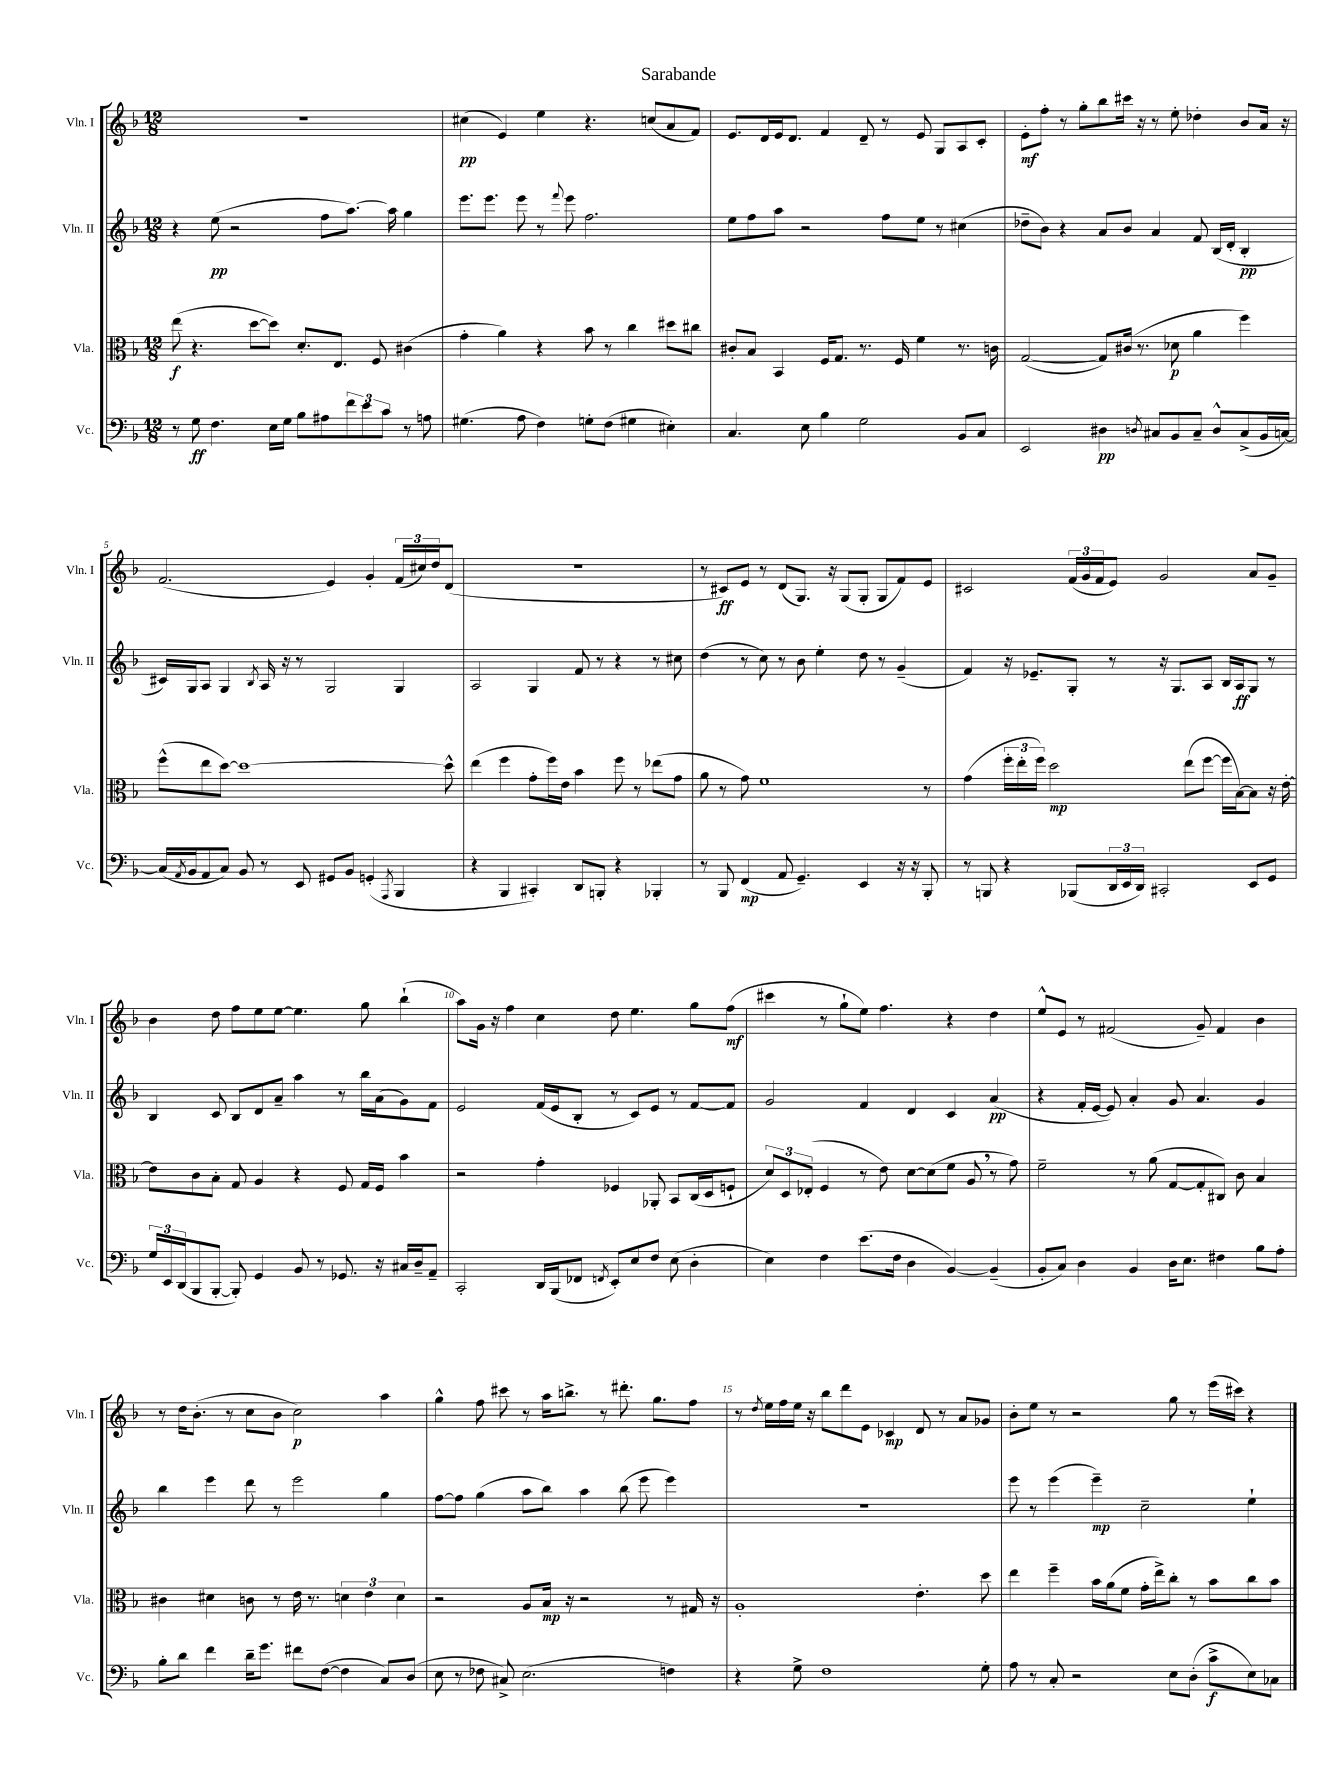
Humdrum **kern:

**kern	**kern	**kern	**kern
*staff4	*staff3	*staff2	*staff1
*clefF4	*clefC3	*clefG2	*clefG2
*k[b-]	*k[b-]	*k[b-]	*k[b-]
*M12/8	*M12/8	*M12/8	*M12/8
8r	(8ee\	4r	1.r
8G\	4.r	.	.
4.F\	.	(8ee\	.
.	.	2r	.
.	[8dd\L	.	.
16E\LL	8dd\]J)	.	.
16G\JJ	.	.	.
8B-\L	8.d'/L	.	.
8A#\	.	8ff\L	.
.	8.E/J	.	.
12f\	.	[8.aa\J)	.
12e\	.	.	.
.	8F/	.	.
12c\J	.	.	.
.	.	16aa\]	.
8r	(4c#\	4gg\	.
8A\	.	.	.
=	=	=	=
(4.G#\	4g'\	8.eee\L	(4cc#\
.	.	8.eee\J	.
.	4a\)	.	4e/)
8A\	.	8eee\	.
4F\)	4r	8r	4ee\
.	.	8qqfff/	.
.	.	8eee\	.
8G'\L	8b-\	2.ff\	4.r
(8F\J	8r	.	.
4G#\	4cc\	.	.
.	.	.	(8cc/L
4E#'\)	8dd#\L	.	8a/
.	8cc#\J	.	8f/J)
=	=	=	=
4.C/	8c#'/L	8ee\L	8.e/L
.	8B-/J	8ff\	.
.	.	.	16d/L
.	4BB-/	8aa\J	16e/J
.	.	.	8.d/J
8E\	.	2r	.
4B-\	16F/LK	.	4f/
.	8.G/J	.	.
2G\	8.r	.	8d~/
.	.	8ff\L	8r
.	16F/	.	.
.	4f\	8ee\J	8e/
.	.	8r	8G/L
8BB-/L	8.r	(4cc#\	8A/
8C/J	.	.	8c'/J
.	16c\	.	.
=	=	=	=
2EE/	([2G/	8dd-~\L	8e'\L
.	.	8b-\J)	8ff'\J
.	.	4r	8r
.	.	.	8gg'\L
4D#\	8G/]L)	8a/L	8bb-\
.	(16c#/Jk	8b-/J	16ccc#\Jk
.	8.r	.	16r
8qD/	.	.	.
8C#/L	.	4a/	8r
8BB-/	8d-\	.	8ee'\
8C#~/J	4a\	8f/	4dd-'\
8D^^/L	.	(16B-/LL	.
.	.	16d'/JJ	.
(8C#^/	4ff\)	4B-'/	8b-/L
16BB-/L	.	.	16a/Jk
[16C/JJ)	.	.	16r
=	=	=	=
(16C/]LL	(8ff^^\L	16c#/LL)	(2.f/
8qAA/	.	.	.
16BB-/J	.	16G/J	.
8AA/	8ee\	8A/J	.
8C/J)	[8dd\J)	4G/	.
8BB-/	1dd_	.	.
.	.	8qB-/	.
8r	.	16A/	.
.	.	16r	.
8EE/	.	8r	.
8GG#/L	.	2G/	4e/)
8BB-/J	.	.	.
(4GG'/	.	.	4g'/
8qAAA/	.	.	.
4BBB-/	.	4G/	(24f/LL
.	.	.	24cc#/)
.	.	.	24dd/J
.	8dd^^\]	.	(8d/J
=	=	=	=
4r	(4ee\	2A/	1.r
4BBB-/	4ff\	.	.
4CC#'/)	8g'\L	4G/	.
.	16ff\L)	.	.
.	16e\JJ	.	.
8DD/L	4b-\	8f/	.
8BBB'/J	.	8r	.
4r	8ff\	4r	.
.	8r	.	.
4BBB-'/	(8ee-\L	8r	.
.	8g\J	8cc#\	.
=	=	=	=
8r	8a\	(4dd\	8r
8BBB-/	8r	.	8c#/L)
(4FF/	8g\)	8r	8e/J
.	1f	8cc\)	8r
8AA/	.	8r	(8d/L
4.GG~/)	.	8b-\	8.G/J)
.	.	4ee'\	.
.	.	.	16r
.	.	.	(8G/L
4EE/	.	8dd\	8G'/J
.	.	8r	8G/L
16r	.	(4g~/	8f/)
16r	.	.	.
8BBB-'/	8r	.	8e/J
=	=	=	=
8r	(4g\	4f/)	2c#/
8BBB/	.	.	.
4r	24ff'\LL	16r	.
.	24ee'\	.	.
.	.	8.e-~/L	.
.	24ff\JJ)	.	.
.	2dd\	.	.
(8BBB-/L	.	8G'/J	(24f/LL
.	.	.	24g/
.	.	.	24f/J
24DD/L	.	8r	8e/J)
24EE/	.	.	.
24DD/JJ)	.	.	.
2CC#'/	.	16r	2g/
.	.	8.G/L	.
.	(8ee\L	.	.
.	[8ff\J	8A/J	.
.	16ff\]LL	16B-/LL	.
.	[16B-\J)	16A/J	.
8EE/L	8B-\]J	8G/J	8a/L
8GG/J	16r	8r	8g~/J
.	[16e'\	.	.
=	=	=	=
24G/LL	8e\]L	4B-/	4b-\
24EE/	.	.	.
(24DD/J	.	.	.
8BBB-/	8c\	.	.
[8BBB-'/J	8B-'\J	8c/	8dd\
8BBB-'/])	8G/	8B-/L	8ff\L
4GG/	4A/	8d/	8ee\
.	.	8a~/J	[8ee\J
8BB-/	4r	4aa\	4.ee\]
8r	.	.	.
8.GG-/	8F/	8r	.
.	16G/LL	16bb-\LL	8gg\
16r	16F/JJ	(16a\J	.
16C#/LL	4b-\	8g\)	(4bb-`\
16D~/J	.	.	.
8AA~/J	.	8f\J	.
=	=	=	=
2CC'/	2r	2e/	8aa\L)
.	.	.	16g\Jk
.	.	.	16r
.	.	.	4ff\
16DD/LL	4g'\	(16f/LL	4cc\
(16BBB-/J	.	16e/J	.
8FF-/J	.	8B-'/J	.
8qFF/	.	.	.
8EE'/L)	4F-/	8r	8dd\
8E/	.	8c/L)	4.ee\
8F/J	8AA-'/	8e/J	.
(8E\	8BB-/L	8r	.
4D'\	(16C/L	[8f/L	8gg\L
.	16D/J	.	.
.	8F`/J	8f/]J	(8ff\J
=	=	=	=
4E\)	12d/L)	2g/	4ccc#\
.	12D/	.	.
.	(12E-'/J	.	.
4F\	4F/	.	8r
.	.	.	8gg`\L
(8.e\L	8r	4f/	8ee\J)
.	8e\)	.	4.ff\
16F\Jk	.	.	.
4D\	[8d\L	4d/	.
.	(8d\]	.	.
[4BB-/)	8f\J	4c/	4r
.	8A/	.	.
(4BB-~/]	8r	(4a/	4dd\
.	8g\)	.	.
=	=	=	=
8BB-'/L	2f~\	4r	8ee^^/L
8C/J)	.	.	8e/J
4D\	.	16f'/LL	8r
.	.	[16e/JJ	.
.	.	8e/])	(2f#/
4BB-/	8r	4a'/	.
.	(8a\	.	.
16D\LK	[8G/L	8g/	.
8.E\J	.	.	.
.	8G'/]	4.a/	8g~/)
4F#\	8C#/J)	.	4f#/
.	8c\	.	.
8B-\L	4B-/	4g/	4b-\
8A'\J	.	.	.
=	=	=	=
8B-'\L	4c#\	4bb-\	8r
8d\J	.	.	16dd\LK
.	.	.	(8.b-'\J
4f\	4d#\	4eee\	.
.	.	.	8r
16d~\LK	8c\	8ddd\	8cc\L
8.g\J	.	.	.
.	8r	8r	8b-\J
8f#\L	16e\	2eee\	2cc\)
.	8.r	.	.
([8F\J	.	.	.
4F\]	6d\	.	.
.	6e\	.	.
8C/L)	.	4gg\	4aa\
.	6d\	.	.
(8D/J	.	.	.
=	=	=	=
8E\	2r	[8ff\L	4gg^^\
8r	.	8ff\]J	.
8F-\	.	(4gg\	8ff\
8C#^/)	.	.	8ccc#\
(2.E\	8A/L	8aa\L	8r
.	16B-/Jk	8bb-\J)	16aa\LK
.	16r	.	8.bb^\J
.	2r	4aa\	.
.	.	.	8r
.	.	(8bb-\	8.ddd#'\
.	.	8eee\	.
.	.	.	8.gg\L
4F\)	8r	4eee\)	.
.	16G#/	.	8ff\J
.	16r	.	.
=	=	=	=
4r	1A'	1.r	8r
.	.	.	8qdd/
.	.	.	16ee\LL
.	.	.	16ff\
8G^\	.	.	16ee\JJ
.	.	.	16r
1F	.	.	8bb-\L
.	.	.	8ddd\
.	.	.	8e\J
.	.	.	4c-/
.	4.e'\	.	8d/
.	.	.	8r
.	.	.	8a/L
8G'\	8dd\	.	8g-/J
=	=	=	=
8A\	4ee\	8eee\	8b-'\L
8r	.	8r	8ee\J
8C'/	4ff~\	(4eee\	8r
2r	.	.	2r
.	16b-\LL	4eee~\)	.
.	(16a\J	.	.
.	8f\J	.	.
.	16g'\LL	2cc~\	.
.	16ee^\J)	.	.
8E\L	8cc'\J	.	8gg\
(8D'\J	8r	.	8r
8c^\L	8b-\L	.	(16eee\LL
.	.	.	16ccc#\JJ)
8E\)	8cc\	4ee`\	4r
8C-\J	8b-\J	.	.
==	==	==	==
*-	*-	*-	*-
